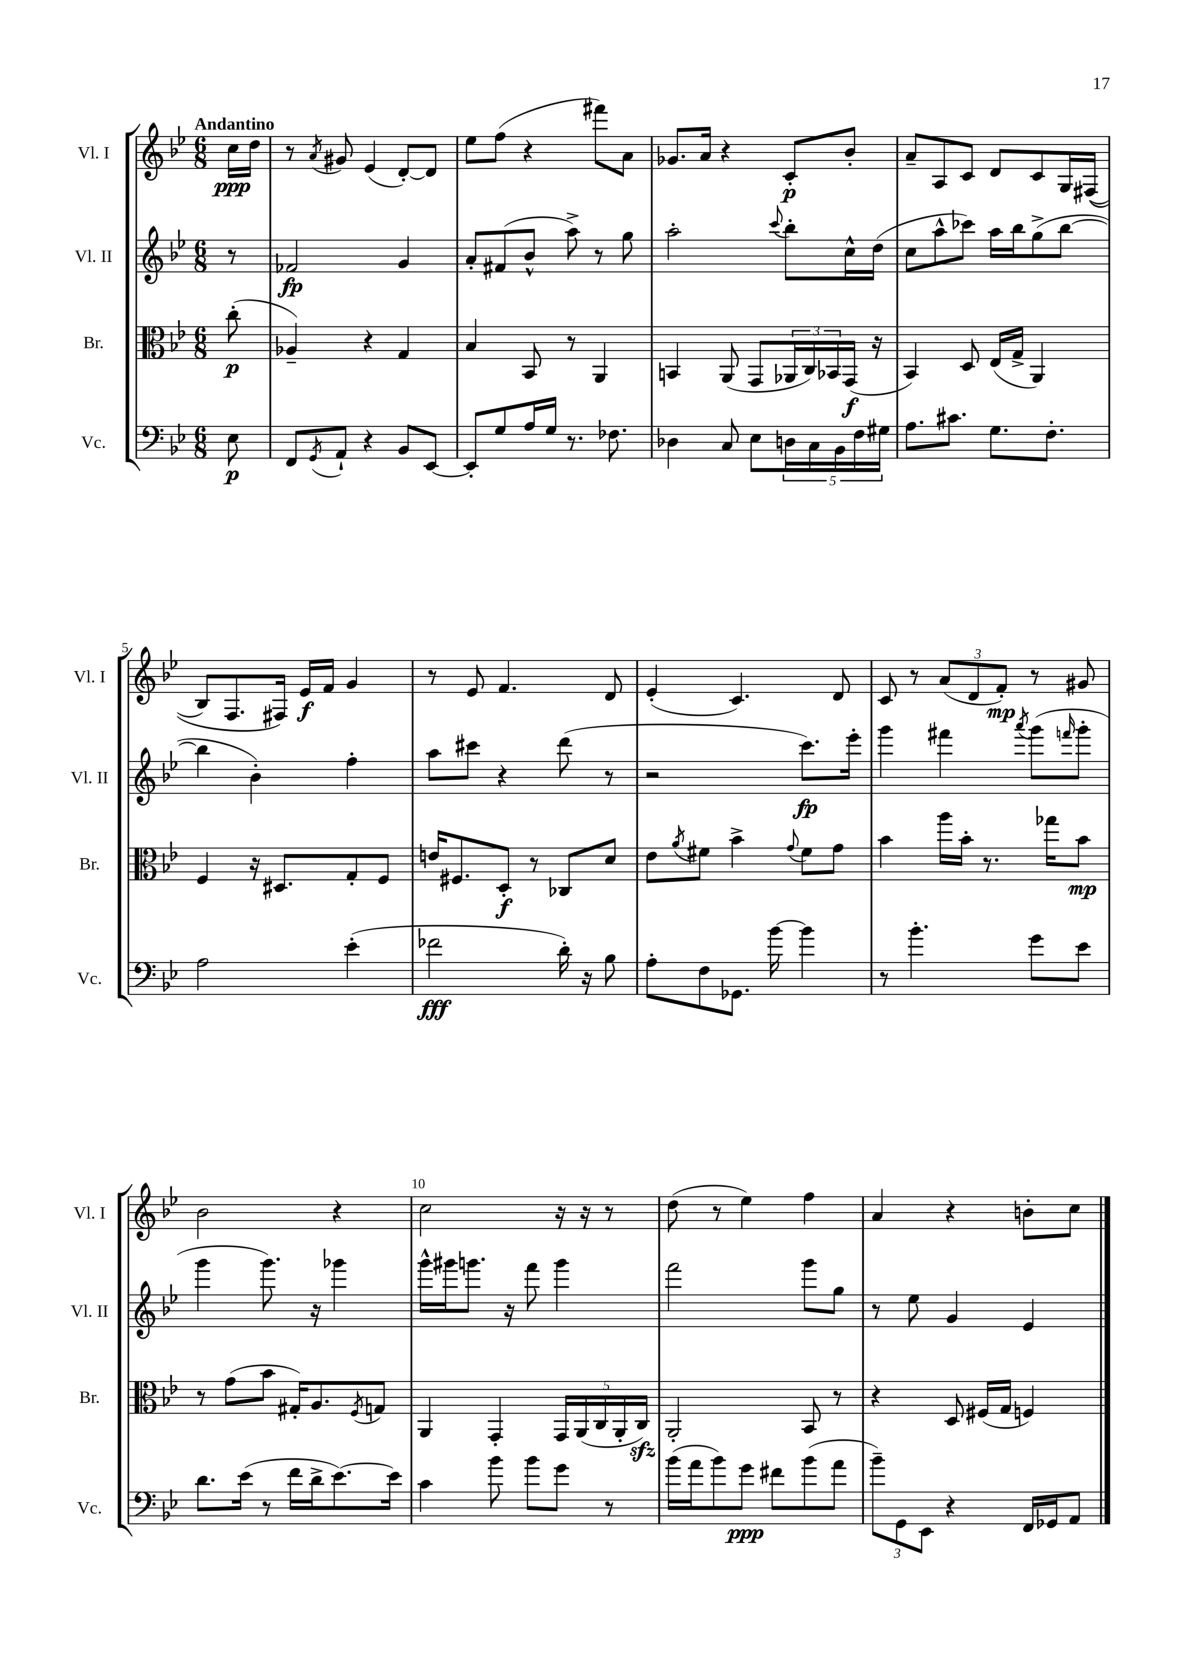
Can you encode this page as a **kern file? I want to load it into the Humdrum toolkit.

**kern	**dynam	**kern	**dynam	**kern	**dynam	**kern	**dynam
*part4	*part4	*part3	*part3	*part2	*part2	*part1	*part1
*staff4	*staff4	*staff3	*staff3	*staff2	*staff2	*staff1	*staff1
*I"Vc.	*	*I"Br.	*	*I"Vl. II	*	*I"Vl. I	*
*I'Vc.	*	*I'Br.	*	*I'Vl. II	*	*I'Vl. I	*
*clefF4	*	*clefC3	*	*clefG2	*	*clefG2	*
*k[b-e-]	*	*k[b-e-]	*	*k[b-e-]	*	*k[b-e-]	*
*M6/8	*	*M6/8	*	*M6/8	*	*M6/8	*
=	=	=	=	=	=	=	=
!	!	!	!	!	!	!LO:TX:a:B:t=Andantino	!
8E-\	p	(8cc'\	p	8r	.	16cc\LL	ppp
.	.	.	.	.	.	16dd\JJ	.
=1	=1	=1	=1	=1	=1	=1	=1
8FF/L	.	4A-X~/)	.	2f-X/	fp	8r	.
8qGG/	.	.	.	.	.	8qa/	.
8AA`/J	.	.	.	.	.	8g#X/	.
4r	.	4r	.	.	.	(4e-/	.
8BB-/L	.	4G/	.	4g/	.	[8d'/L)	.
[8EE-/J	.	.	.	.	.	8d/J]	.
=2	=2	=2	=2	=2	=2	=2	=2
8EE-'/L]	.	4B-/	.	8a'/L	.	8ee-\L	.
8G/	.	.	.	(8f#X/	.	(8ff\J	.
16A/L	.	8BB-/	.	8b-^^/J	.	4r	.
16G/JJ	.	.	.	.	.	.	.
8.r	.	8r	.	8aa^\)	.	.	.
.	.	4AA/	.	8r	.	8fff#X\L)	.
8.F-X\	.	.	.	.	.	.	.
.	.	.	.	8gg\	.	8a\J	.
=3	=3	=3	=3	=3	=3	=3	=3
4D-X\	.	4BBn/	.	2aa'\	.	8.g-X/L	.
.	.	.	.	.	.	16a/Jk	.
8C/	.	(8AA/	.	.	.	4r	.
8E-\L	.	8GG/L	.	.	.	.	.
.	.	.	.	8qqccc/	.	.	.
20Dn\L	.	24AA-X/L	.	8bb-'\L	.	8c'/L	p
.	.	24C/)	.	.	.	.	.
20C\	.	.	.	.	.	.	.
.	.	24BB-X/	.	.	.	.	.
20BB-\	.	.	.	.	.	.	.
.	.	(16GG/JJ	f	16cc^^\L	.	8b-'/J	.
20F\	.	.	.	.	.	.	.
.	.	16r	.	(16dd\JJ	.	.	.
20G#X\JJ	.	.	.	.	.	.	.
=4	=4	=4	=4	=4	=4	=4	=4
8.A\L	.	4BB-/)	.	8cc\L	.	8a~/L	.
.	.	.	.	8aa^^\	.	8A/	.
8.c#X\J	.	.	.	.	.	.	.
.	.	8D/	.	8ccc-X\J)	.	8c/J	.
8.G\L	.	(16E-/LL	.	16aa\LL	.	8d/L	.
.	.	16G^/JJ	.	16bb-\J	.	.	.
.	.	4AA/)	.	(8gg^\	.	8c/	.
8.F'\J	.	.	.	.	.	.	.
.	.	.	.	[8bb-\J	.	16G/L	.
.	.	.	.	.	.	((16F#X/JJ	.
!!LO:LB:g=z
=5	=5	=5	=5	=5	=5	=5	=5
2A\	.	4F/	.	4bb-\]	.	8B-/L)	.
.	.	.	.	.	.	8.F/	.
.	.	16r	.	4b-'\)	.	.	.
.	.	8.D#X/L	.	.	.	16F#X/Jk)	.
.	.	.	.	.	.	16e-/LL	f
.	.	.	.	.	.	16f/JJ	.
(4e-'\	.	8G'/	.	4ff'\	.	4g/	.
.	.	8F/J	.	.	.	.	.
=6	=6	=6	=6	=6	=6	=6	=6
2f-X\	fff	16en/KL	.	8aa\L	.	8r	.
.	.	8.F#X/	.	.	.	.	.
.	.	.	.	8ccc#X\J	.	8e-/	.
.	.	8D'/J	f	4r	.	4.f/	.
.	.	8r	.	.	.	.	.
16d'\)	.	8C-X/L	.	(8ddd\	.	.	.
16r	.	.	.	.	.	.	.
8B-\	.	8d/J	.	8r	.	8d/	.
=7	=7	=7	=7	=7	=7	=7	=7
8A'\L	.	8e-\L	.	2r	.	(4e-'/	.
.	.	8qa/	.	.	.	.	.
8F\	.	8f#X\J	.	.	.	.	.
8.GG-X\J	.	4b-^\	.	.	.	4.c/)	.
[16b-\	.	.	.	.	.	.	.
.	.	8qqg/	.	.	.	.	.
4b-\]	.	8f#\L	.	8.ccc\L)	fp	.	.
.	.	8g\J	.	.	.	8d/	.
.	.	.	.	16eee-'\Jk	.	.	.
=8	=8	=8	=8	=8	=8	=8	=8
8r	.	4b-\	.	4ggg\	.	8c/	.
4.b-'\	.	.	.	.	.	8r	.
.	.	16aa\LL	.	4fff#X\	.	(12a/L	.
.	.	16b-'\JJ	.	.	.	.	.
.	.	.	.	.	.	12d/	.
.	.	8.r	.	.	.	.	.
.	.	.	.	.	.	12f'/J)	mp
.	.	.	.	8qaaa/	.	.	.
8g\L	.	.	.	(8ggg\L	.	8r	.
.	.	16gg-X\KL	.	.	.	.	.
.	.	.	.	16qqfffn/	.	.	.
8e-\J	.	8b-\J	mp	8ggg'\J	.	8g#X/	.
!!LO:LB:g=z
=9	=9	=9	=9	=9	=9	=9	=9
8.d\L	.	8r	.	4ggg\	.	2b-\	.
.	.	(8g\L	.	.	.	.	.
(16e-\Jk	.	.	.	.	.	.	.
8r	.	8b-\J	.	8.ggg\)	.	.	.
16f\LL	.	16G#X'/KL)	.	.	.	.	.
16d^\J	.	8.A/	.	16r	.	.	.
[8.e-\)	.	.	.	4ggg-X\	.	4r	.
.	.	8qF/	.	.	.	.	.
.	.	8Gn/J	.	.	.	.	.
16e-\Jk]	.	.	.	.	.	.	.
=10	=10	=10	=10	=10	=10	=10	=10
4c\	.	4AA/	.	16ggg^^\LL	.	2cc\	.
.	.	.	.	16ggg#X\J	.	.	.
.	.	.	.	8.gggn\J	.	.	.
8b-\	.	4GG'/	.	.	.	.	.
.	.	.	.	16r	.	.	.
8b-\L	.	.	.	8fff\	.	.	.
8g\J	.	20GG/LL	.	4ggg\	.	16r	.
.	.	(20AA/	.	.	.	.	.
.	.	.	.	.	.	16r	.
.	.	20C/	.	.	.	.	.
8r	.	.	.	.	.	8r	.
.	.	20AA'/	.	.	.	.	.
.	.	20Czz/JJ)	.	.	.	.	.
=11	=11	=11	=11	=11	=11	=11	=11
(16b-\LL	.	2AA'/	.	2fff\	.	(8dd\	.
16a\J	.	.	.	.	.	.	.
8b-\)	.	.	.	.	.	8r	.
8g\J	ppp	.	.	.	.	4ee-\)	.
8f#X\L	.	.	.	.	.	.	.
(8b-\	.	8BB-/	.	8ggg\L	.	4ff\	.
8a\J	.	8r	.	8gg\J	.	.	.
=12	=12	=12	=12	=12	=12	=12	=12
12b-~\L)	.	4r	.	8r	.	4a/	.
12GG\	.	.	.	.	.	.	.
.	.	.	.	8ee-\	.	.	.
12EE-\J	.	.	.	.	.	.	.
4r	.	8D/	.	4g/	.	4r	.
.	.	(16F#X/LL	.	.	.	.	.
.	.	16G/JJ	.	.	.	.	.
16FF/LL	.	4Fn/)	.	4e-/	.	8bn'\L	.
16GG-X/J	.	.	.	.	.	.	.
8AA/J	.	.	.	.	.	8cc\J	.
==	==	==	==	==	==	==	==
*-	*-	*-	*-	*-	*-	*-	*-
